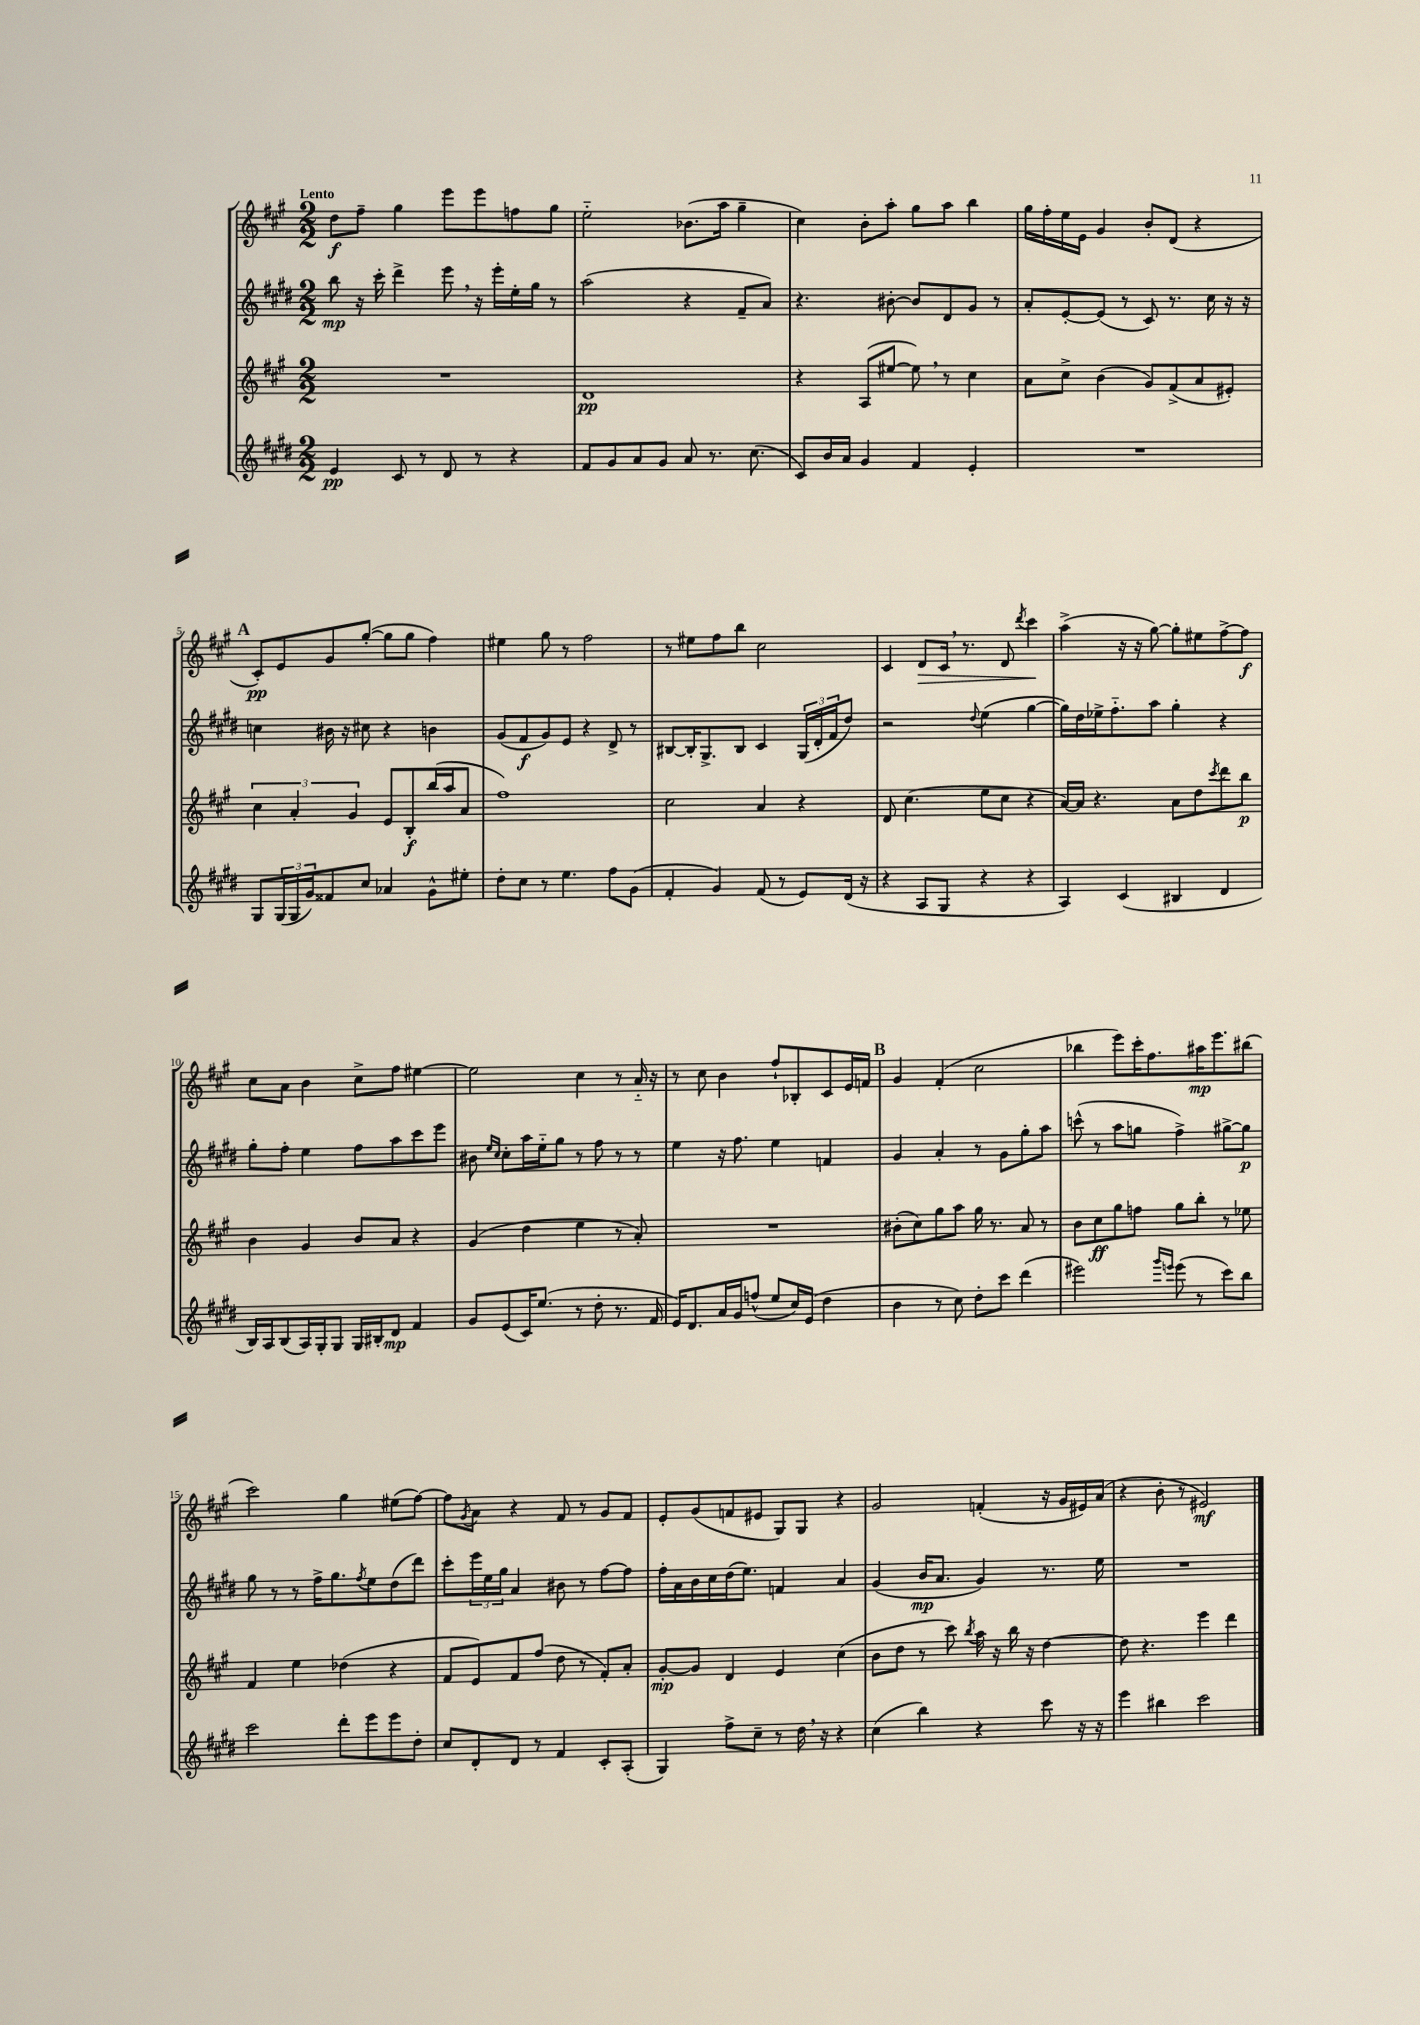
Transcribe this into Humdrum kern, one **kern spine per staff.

**kern	**kern	**kern	**kern
*staff4	*staff3	*staff2	*staff1
*clefG2	*clefG2	*clefG2	*clefG2
*k[f#c#g#d#]	*k[f#c#g#]	*k[f#c#g#d#]	*k[f#c#g#]
*M2/2	*M2/2	*M2/2	*M2/2
4e	1r	8bb	8dd
.	.	16r	8ff#~
.	.	16ccc#'	.
8c#	.	4ddd#^	4gg#
8r	.	.	.
8d#	.	8eee	8eee
8r	.	16r	8eee
.	.	16eee'	.
4r	.	16ee'	8ff
.	.	16gg#	.
.	.	8r	8gg#
=	=	=	=
8f#	1d	(2aa	2ee'~
8g#	.	.	.
8a	.	.	.
8g#	.	.	.
8a	.	4r	(8.b-
8.r	.	.	.
.	.	.	16aa
.	.	8f#~	4gg#~
(8.cc#	.	.	.
.	.	8a)	.
=	=	=	=
8c#)	4r	4.r	4cc#)
16b	.	.	.
16a	.	.	.
4g#	(8A	.	8b'
.	[8ee#	[8b#'	8aa'
4f#	8ee#])	8b#]	8gg#
.	8r	8d#	8aa
4e'	4cc#	8g#	4bb
.	.	8r	.
=	=	=	=
1r	8a	8a'	16gg#
.	.	.	16ff#'
.	8cc#^	[8e'	16ee
.	.	.	16e
.	(4b	(8e]	4g#
.	.	8r	.
.	8g#)	8c#)	8b'
.	(8f#^	8.r	(8d
.	8a	.	4r
.	.	16cc#	.
.	8e#')	16r	.
.	.	16r	.
=	=	=	=
8G#	6cc#	4cc	8c#')
(24G#	.	.	8e
24G#	6a'	.	.
24g#)	.	.	.
8f##	.	16b#	8g#
.	.	16r	.
.	6g#	.	.
8cc#	.	8cc#	([8gg#'
4a-	8e	4r	8gg#]
.	8B'	.	8gg#
8g#^^	(16bb	4b	4ff#)
.	16aa	.	.
8ee#'	8a	.	.
=	=	=	=
8dd#'	1ff#)	(8g#	4ee#
8cc#	.	8f#	.
8r	.	8g#)	8gg#
4.ee	.	8e	8r
.	.	4r	2ff#
8ff#	.	8d#^	.
(8g#	.	8r	.
=	=	=	=
4f#'	2cc#	[8B#	8r
.	.	16B#']	8ee#
.	.	8.G#^	.
4g#)	.	.	8ff#
.	.	8B#	8bb
(8f#	4a	4c#	2cc#
8r	.	.	.
8e)	4r	(24G#	.
.	.	24d#'	.
.	.	24f#	.
(16d#	.	8dd#)	.
16r	.	.	.
=	=	=	=
4r	8d	2r	4c#
.	(4.cc#	.	.
8A	.	.	8d
8G#	.	.	16c#
.	.	.	8.r
.	.	8qqdd#	.
4r	8ee	(4ee	.
.	8cc#	.	8d
.	.	.	8qddd
4r	4r	[4gg#	4ccc#
=	=	=	=
4A)	[16a)	16gg#])	(4aa^
.	16a]	16dd#	.
.	4.r	16ee-^	.
.	.	8.ff#'~	.
(4c#	.	.	16r
.	.	.	16r
.	.	8aa	[8gg#)
4B#	8a	4gg#'	8gg#']
.	8dd	.	8ee#
.	8qccc#	.	.
4d#	8ddd	4r	[8ff#^
.	8bb	.	8ff#]
=	=	=	=
16B)	4b	8gg#'	8cc#
16A	.	.	.
(8B	.	8ff#'	8a
16A)	4g#	4ee	4b
16G#'	.	.	.
8G#	.	.	.
16G#	8b	8ff#	8cc#^
16B#'	.	.	.
8d#	8a	8aa	8ff#
4f#	4r	8ccc#	[4ee#
.	.	8eee	.
=	=	=	=
8g#	(4g#	8b#	2ee#]
.	.	16qqee	.
.	.	16qqcc#	.
(8e	.	8cc#'	.
16c#)	4dd	16aa	.
(8.ee	.	16ee'~	.
.	.	8gg#	.
8r	4ee	8r	4cc#
8dd#'	.	8ff#	.
8.r	8r	8r	8r
.	8a')	8r	16a'~
16f#	.	.	16r
=	=	=	=
16e)	1r	4ee	8r
8.d#	.	.	.
.	.	.	8cc#
16a	.	16r	4b
16g#	.	8.ff#	.
(8ff^^	.	.	.
8ee	.	4ee	8ff#`
16cc#)	.	.	8B-'
(16e	.	.	.
4dd#	.	4f	8c#
.	.	.	16e
.	.	.	16f
=	=	=	=
4b	(8b#'	4g#	4g#
.	8cc#)	.	.
8r	8gg#	4a'	(4f#'
8cc#)	8aa	.	.
8dd#'	16gg#	8r	2cc#
.	8.r	.	.
8ccc#	.	8g#	.
(4ddd#	8a	8gg#'	.
.	8r	8aa	.
=	=	=	=
2eee#)	8b	(8ccc^^	4bb-
.	8cc#	8r	.
.	8gg#	8aa	8eee)
.	8ff	8gg	16ccc#'
.	.	.	8.ff#
16qqggg#	.	.	.
16qqeee	.	.	.
(8eee	8gg#	4ff#^)	.
8r	8bb'	.	16aa#
.	.	.	8.eee
8ccc#)	8r	[8gg#^	.
8bb	8ee-	8gg#]	(8bb#
=	=	=	=
2ccc#	4f#	8gg#	2ccc#)
.	.	8r	.
.	4ee	8r	.
.	.	16ff#^	.
.	.	8.gg#	.
8ddd#'	(4dd-	.	4gg#
.	.	8qff#	.
8eee	.	8ee	.
8eee	4r	(8dd#	(8ee#
8dd#'	.	8ddd#)	[8ff#)
=	=	=	=
8cc#	8f#	8ccc#'	8ff#]
.	.	.	8qg#
8d#'	8e)	24eee	8a
.	.	24ee	.
.	.	24gg#	.
8d#	8f#	4a	4r
8r	(8ff#	.	.
4f#	8dd	8b#	8f#
.	8r	8r	8r
8c#'	8f#')	[8ff#	8g#
(8A'	8a'	8ff#]	8f#
=	=	=	=
4G#)	[8g#'	16ff#'	8e'
.	.	16a	.
.	8g#]	16b	(8g#
.	.	16cc#	.
8ff#^	4d	(16dd#	8f
.	.	8.ee)	.
8cc#~	.	.	8e#
8r	4e	4f	8G#)
16dd#	.	.	8G#
16r	.	.	.
4r	(4cc#	4a	4r
=	=	=	=
(4cc#	8b	(4g#	2g#
.	8dd	.	.
4bb)	8r	16b	.
.	.	8.a	.
.	8ccc#)	.	.
.	8qbb	.	.
4r	16aa	4g#)	(4f'
.	16r	.	.
.	16bb	.	.
.	16r	.	.
8ccc#	[4dd	8.r	16r
.	.	.	16g#
16r	.	.	16e#)
16r	.	16ee	(16a
=	=	=	=
4eee	8dd]	1r	4r
.	4.r	.	.
4bb#	.	.	8b'
.	.	.	8r
2ccc#	4eee	.	2e#)
.	4ddd	.	.
==	==	==	==
*-	*-	*-	*-
